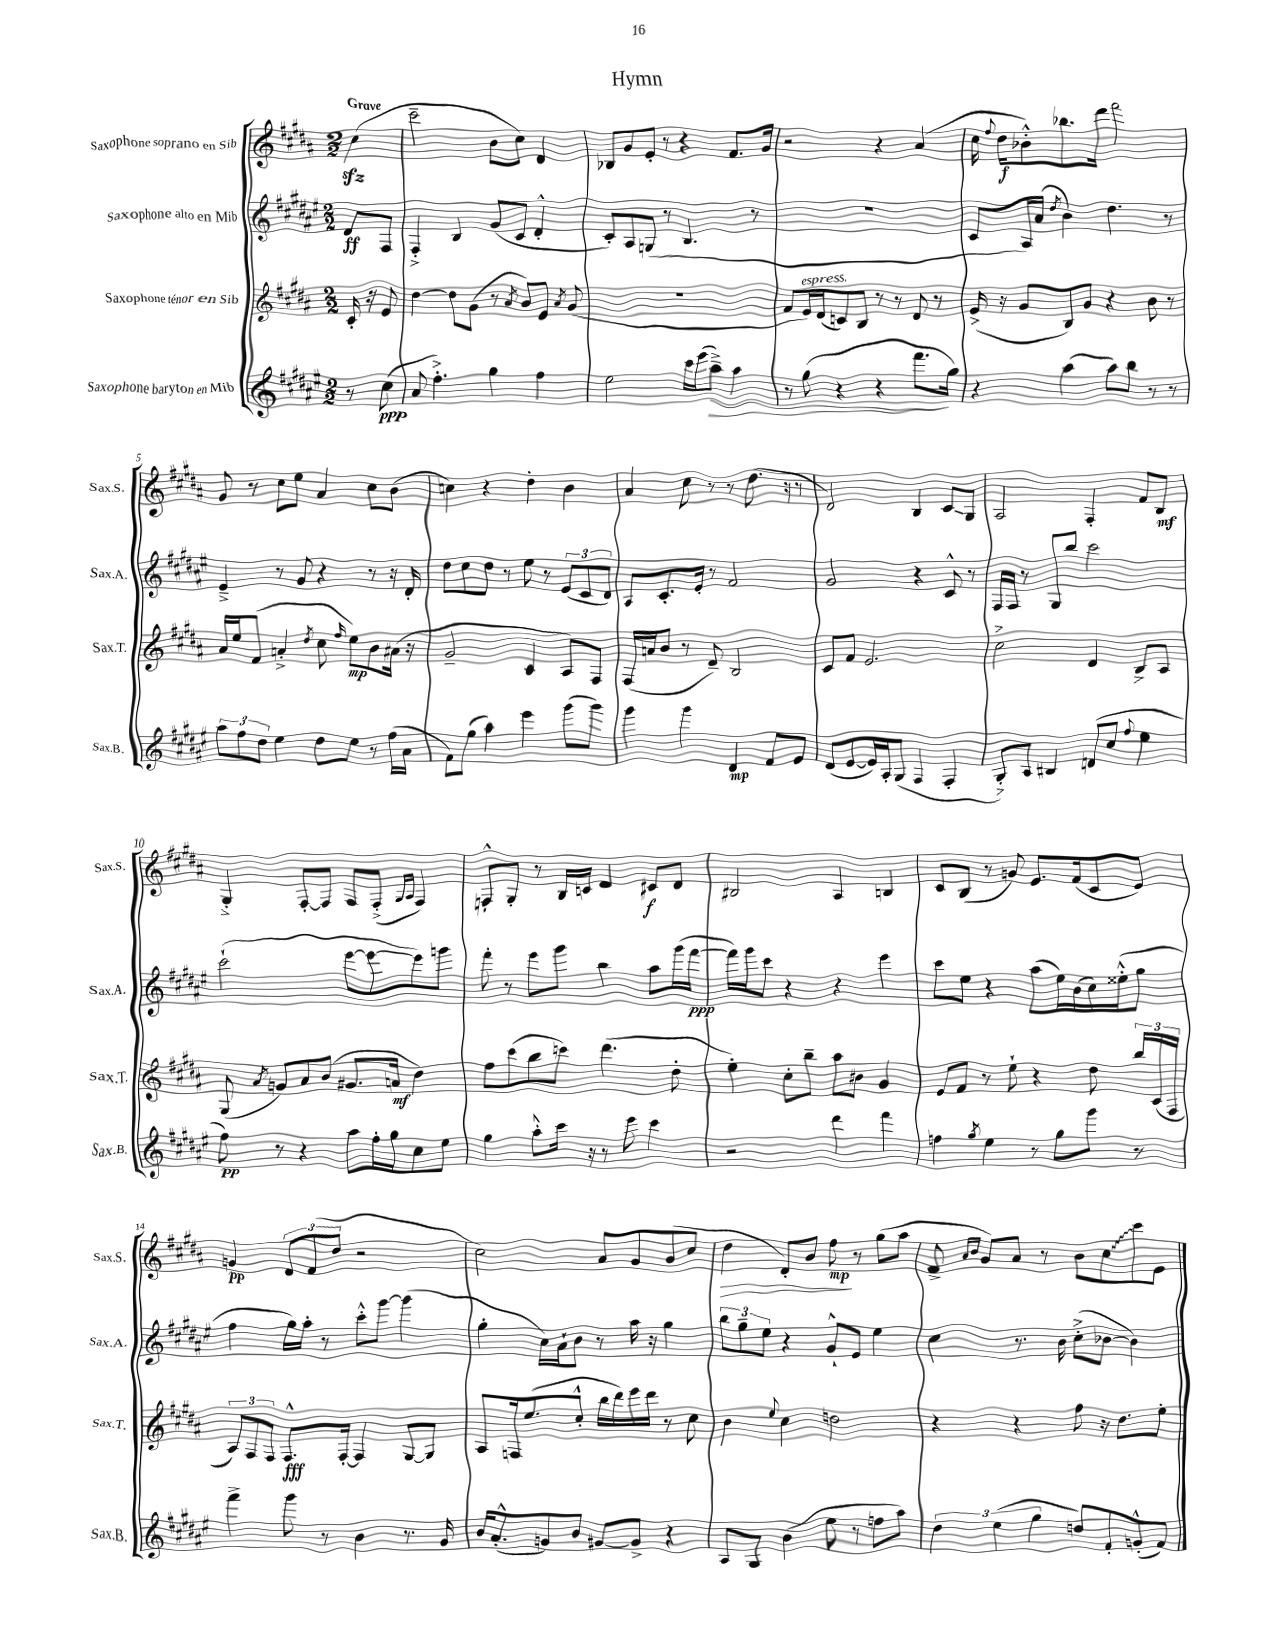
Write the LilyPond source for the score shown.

\header { title = "Hymn" }
<<
\new StaffGroup <<
\new Staff = "s0" \with { instrumentName = "Saxophone soprano en Sib" shortInstrumentName = "Sax.S." } {
    \clef treble \key b \major \numericTimeSignature \time 2/2 \partial 4 \tempo "Grave"
    \autoBeamOff cis''4\sfz( |
    cis'''2-- b'8[ cis''8]) dis'4 |
    bes8[ gis'8 e'8]-. r8 r4 fis'8.[ gis'16] |
    r2 r4 ais'4( |
    cis''16 \appoggiatura { fis''8 } dis''16[\f bes'8-.-^) bes''8. dis'''16] fis'''2 |
    gis'8 r8 cis''8[ e''8] ais'4 cis''8[ b'8]( |
    c''4) r4 dis''4-. b'4 |
    ais'4 cis''8 r8 r8 dis''8.( r16 r8 |
    dis'2) b4 cis'8[\glissando gis8] |
    ais2 fis4-. fis'8[ b8]\mf |
    gis4-.-> fis8[~-. fis8] fis8[ fis8]-.->( \grace { gis16[ ais16] } fis4) |
    f8[-.-^ gis8]-. r8 b16[ c'16] dis'4 cis'8[\f dis'8] |
    bis2 ais4 b4 |
    cis'8[ b8]( r8 g'8) e'8.[ fis'16( cis'8 e'8]) |
    g'4\pp \tuplet 3/2 { dis'8[ fis'8( dis''8] } r2 |
    cis''2) ais'8[ gis'8 b'8( cis''8] |
    dis''4\> dis'8[-.) b'8] fis''8\mp\! r8 gis''8[( ais''8] |
    fis'8-> \grace { ais'16[ b'16] } gis'8[) ais'8] r8 b'8[ \once \override Glissando.style = #'zigzag cis''8\glissando cis'''8 e'8] \bar "|." |
}
\new Staff = "s1" \with { instrumentName = "Saxophone alto en Mib" shortInstrumentName = "Sax.A." } {
    \clef treble \key fis \major \numericTimeSignature \time 2/2 \partial 4
    \autoBeamOff dis'8[\ff fis8] |
    fis4-.-> b4 gis'8[( cis'8] dis'4-.-^ |
    cis'8[-.) ais8 g8]( r8 b4. r8 |
    R1 |
    cis'8[ ais16) ais'16]( \acciaccatura { dis''8 } b'4) dis''4. r8 |
    eis'4---> r8 gis'8 r4 r8 r16 dis'16-. |
    dis''8[ cis''8 dis''8] r8 eis''8 r8 \tuplet 3/2 { eis'8[( cis'8 dis'8]) } |
    ais8[ cis'8.-. eis'16]-. r8 fis'2 |
    gis'2 r4 cis'8-^ r8 |
    fis16[ fis16] r8 gis8[ b''8] cis'''2 |
    cis'''2-!( eis'''8[~ eis'''8~ eis'''8) g'''8] |
    fis'''8-. r8 eis'''8[ gis'''8] b''4 ais''8[ gis'''16( fis'''16]~\ppp |
    fis'''16[) gis'''16 cis'''8] r4 r4 eis'''4 |
    cis'''8[ eis''8] r4 ais''8[( eis''16) b'16( cis''16) eisis''16-.-^( gis''8] |
    fis''4 gis''16[) ais''16]-. r8 cis'''8[-.-^ gis'''8]~ gis'''4( |
    gis''4-. cis''16[) ais'16-! b'8] r8 ais''16 r16 gis''4 |
    \tuplet 3/2 { b''8[ gis''8-- eis''8] } r4 gis'8[-!-^ eis'8] eis''4 |
    cis''4 r8. b'16 cis''8[-.->( bes'8]~ bes'4) \bar "|." |
}
\new Staff = "s2" \with { instrumentName = "Saxophone ténor en Sib" shortInstrumentName = "Sax.T." } {
    \clef treble \key b \major \numericTimeSignature \time 2/2 \partial 4
    \autoBeamOff cis'16-. r16 e'8 |
    dis''4~ dis''8[ gis'8]( r8 \acciaccatura { ais'8 } b'8[) e'8] \acciaccatura { ais'8 } gis'8( |
    R1 |
    fis'8[ e'16^\markup { \italic "espress." }) dis'16( c'8) b8] r8 r8 dis'8 r8 |
    e'16->( r16 gis'8[ b8) gis'8] r4 b'8 r8 |
    ais'16[ e''16 fis'8]( a'4-.-> \acciaccatura { dis''8 } cis''8 \grace { fis''16 } e''8[\mp) b'8 ais'16]( r16 |
    gis'2-- cis'4 ais8[) fis8] |
    fis16[( a'16 b'8] r8 dis'8--) b2 |
    cis'8[ fis'8] e'2. |
    cis''2-> dis'4 b8[-> ais8] |
    gis8( \acciaccatura { ais'8 } g'8[) ais'8 b'8]( gis'8.[ a'16]\mf dis''4) |
    fis''8[ cis'''8( b''8 c'''8]) dis'''4.( dis''8-. |
    e''4-.) cis''8[-. b''8]-- ais''8[ bis'8] gis'4 |
    e'8[ fis'8] r8 e''8-! r4 dis''8 \tuplet 3/2 { b''16[ cis'16( fis16] } |
    \tuplet 3/2 { ais8[) fis8 fis8] } fis8.[-^\fff fis16]~-. fis4 gis8[~ gis8] |
    ais8[ f16 e''8.( cis''8]-.-^ b''16[ dis'''16) e'''16 dis'''16] r8 cis''8 |
    b'4 \appoggiatura { e''8 } cis''4 d''2 |
    r4 r4 fis''8 r16 dis''8.[ e''8]-. \bar "|." |
}
\new Staff = "s3" \with { instrumentName = "Saxophone baryton en Mib" shortInstrumentName = "Sax.B." } {
    \clef treble \key fis \major \numericTimeSignature \time 2/2 \partial 4
    \autoBeamOff r8 cis''8\ppp( |
    ais'8 fis''4.-.->) gis''4 fis''4 |
    eis''2 cis'''16[ eis'''16( ais''8]--->\>) ais''4 |
    r8 gis''8( r4 r4 fis'''8.[\! gis''16]) |
    r4 ais''4( ais''8[) b''8] r8 r8 |
    \tuplet 3/2 { ais''8[ fis''8 dis''8] } eis''4 dis''8[ eis''8] r8 fis''16[( ais'16] |
    fis'8[) gis''8]( ais''4) eis'''4 gis'''8[( gis'''8]) |
    gis'''4 gis'''4 dis'4\mp fis'8[ eis'8] |
    dis'8[( eis'8~ eis'16) ais16-. gis8]( fis4 fis4-. |
    gis8[-.->) ais8] bis4 d'8[( cis''8] \appoggiatura { fis''8 } eis''4 |
    fis''8\pp) r8 r4 ais''8[ fis''16-. gis''16 cis''8 eis''8] |
    gis''4 ais''8[-.-^ cis'''16] r16 r8 eis'''8 cis'''4 |
    r2 dis'''4 fis'''4 |
    f''4 \acciaccatura { gis''8 } eis''4 r8 gis''8[ gis'''8] r8 |
    fis'''4-> gis'''8 r8 b'4 r8. gis'16 |
    b'16[ ais'8.-.-^( g'8) b'8] gis'8[~ gis'8]-> r4 |
    ais8[ gis8] b'4( eis''8 r8 f''8[ ais''8]) |
    \tuplet 3/2 { dis''4 eis''4( gis''4 } d''8[) fis'8-. g'8-.-^( fis'8]) \bar "|." |
}
>>
>>
